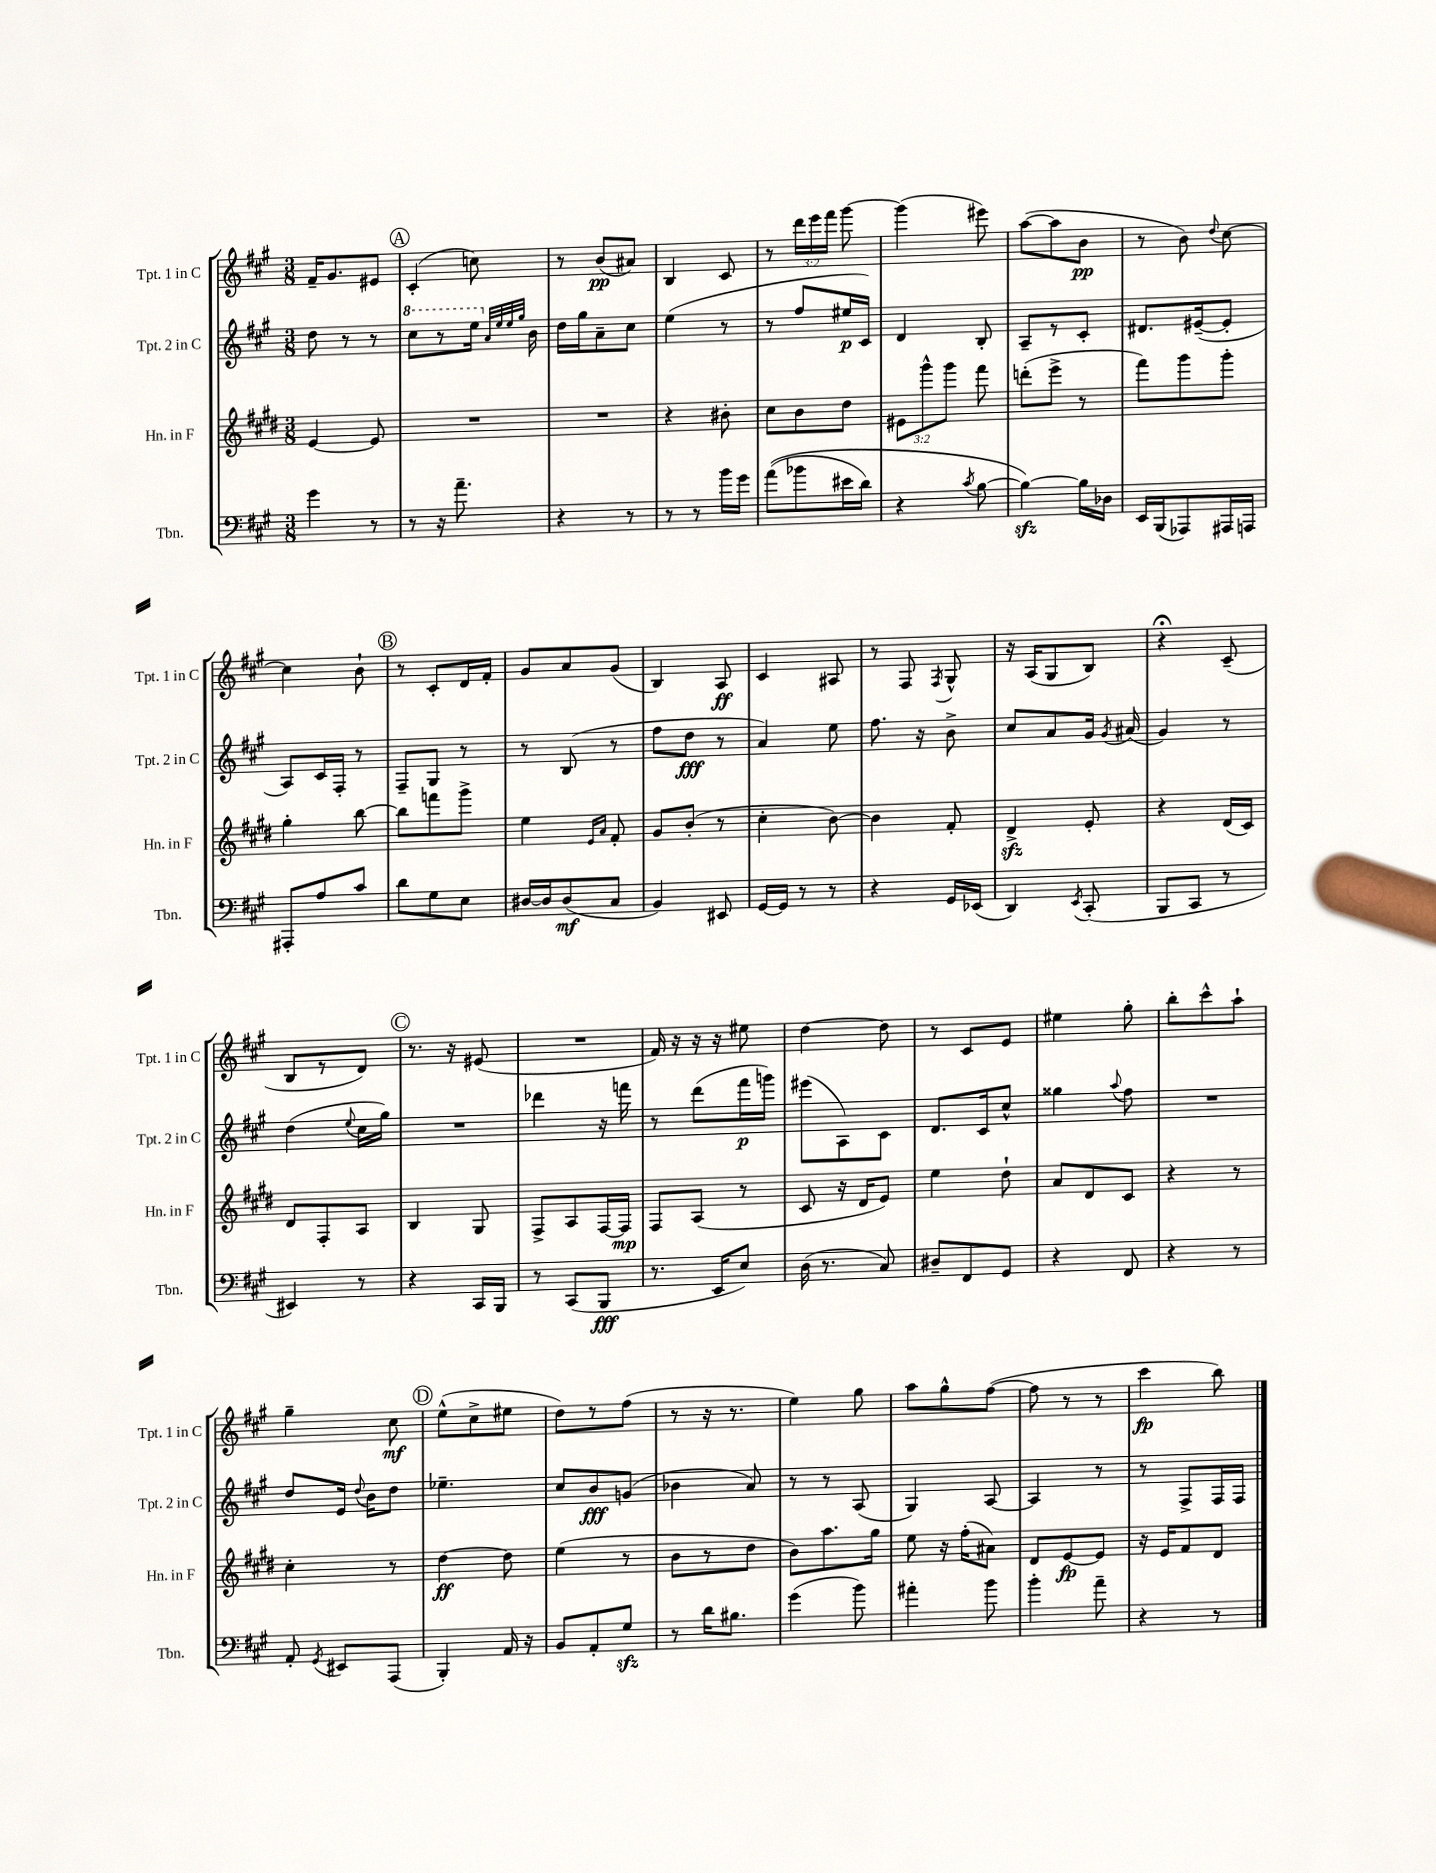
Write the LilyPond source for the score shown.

<<
\new StaffGroup <<
\new Staff = "s0" \with { instrumentName = "Tpt. 1 in C" shortInstrumentName = "Tpt. 1 in C" } {
    \clef treble \key a \major \numericTimeSignature \time 3/8 \override Staff.TupletNumber.text = #tuplet-number::calc-fraction-text
    \autoBeamOff fis'16[-- gis'8. eis'8] |
    \mark \markup { \circle "A" } cis'4-.( c''8) |
    r8 b'8[\pp( ais'8]) |
    b4 cis'8 |
    r8 \tuplet 3/2 { d'''16[ e'''16 fis'''16] } gis'''8~ |
    gis'''4( eis'''8) |
    a''8[~( a''8 b'8]\pp |
    r8 b'8) \appoggiatura { d''8 } cis''8~ |
    cis''4 b'8-! |
    \mark \markup { \circle "B" } r8 cis'8[-. d'16 fis'16]-. |
    gis'8[ a'8 gis'8]( |
    b4) a8\ff |
    cis'4 ais8 |
    r8 fis8 \acciaccatura { fis8 } gis8-^ |
    r16 a16[( gis8 b8]) |
    r4\fermata cis'8--( |
    b8[ r8 d'8]) |
    \mark \markup { \circle "C" } r8. r16 eis'8( |
    R4. |
    fis'16) r16 r16 r16 eis''8 |
    d''4~ d''8 |
    r8 cis'8[ e'8] |
    eis''4 gis''8-. |
    b''8[-. cis'''8-^ a''8]-! |
    gis''4-- cis''8\mf |
    \mark \markup { \circle "D" } e''8[-^( cis''8-> eis''8] |
    d''8[) r8 fis''8]( |
    r8 r16 r8. |
    e''4) gis''8 |
    a''8[ gis''8-^ fis''8]~( |
    fis''8 r8 r8 |
    cis'''4\fp b''8) \bar "|." |
}
\new Staff = "s1" \with { instrumentName = "Tpt. 2 in C" shortInstrumentName = "Tpt. 2 in C" } {
    \clef treble \key a \major \numericTimeSignature \time 3/8
    \autoBeamOff d''8 r8 r8 |
    \mark \markup { \circle "A" } \ottava #1 cis'''8[ r8 e'''16] \ottava #0 \grace { a'32[ e''32 e''32 gis''32] } b'16 |
    d''16[ gis''16 a'8-- cis''8] |
    e''4( r8 |
    r8 fis''8[ eis''16\p cis'16]) |
    d'4 b8-. |
    a8[-- r8 cis'8]-. |
    dis'8.[ eis'16~--( eis'8]-. |
    a8[) cis'16 fis16]-. r8 |
    \mark \markup { \circle "B" } fis8[-- gis8] r8 |
    r8 b8( r8 |
    fis''8[ d''8]\fff r8 |
    a'4) e''8 |
    fis''8. r16 b'8-> |
    cis''8[ a'8 gis'16] \acciaccatura { gis'8 } ais'16( |
    gis'4) r8 |
    d''4( \appoggiatura { e''8 } cis''16[ gis''16]) |
    \mark \markup { \circle "C" } R4. |
    des'''4 r16 f'''16 |
    r8 d'''8[( fis'''16\p g'''16]) |
    eis'''8[( a8) cis'8] |
    d'8.[ cis'16 cis''8]-^ |
    gisis''4 \appoggiatura { a''8 } fis''8 |
    R4. |
    d''8[ e'16] \appoggiatura { d''8 } b'16[ d''8] |
    \mark \markup { \circle "D" } ees''4.-- |
    cis''8[ b'8\fff g'8]( |
    bes'4 a'8) |
    r8 r8 a8( |
    gis4) a8~ |
    a4 r8 |
    r8 fis8[-> fis16 fis16] \bar "|." |
}
\new Staff = "s2" \with { instrumentName = "Hn. in F" shortInstrumentName = "Hn. in F" } {
    \clef treble \key e \major \numericTimeSignature \time 3/8 \override Staff.TupletNumber.text = #tuplet-number::calc-fraction-text
    \autoBeamOff e'4~ e'8 |
    \mark \markup { \circle "A" } R4. |
    R4. |
    r4 bis'8-. |
    cis''8[ b'8 dis''8] |
    \tuplet 3/2 { eis'8[ gis'''8-^ gis'''8] } fis'''8 |
    d'''8[-.( e'''8]-> r8 |
    fis'''8[) gis'''8 gis'''8]-. |
    gis''4-. b''8~ |
    \mark \markup { \circle "B" } b''8[ f'''8 gis'''8]-> |
    e''4 \grace { e'16[ a'16] } fis'8-. |
    gis'8[ b'8]-.( r8 |
    cis''4-. b'8~) |
    b'4 fis'8-. |
    dis'4->\sfz e'8-. |
    r4 dis'16[( cis'16]) |
    dis'8[ fis8-. a8] |
    \mark \markup { \circle "C" } b4 gis8 |
    fis8[-> a8 fis16~ fis16]\mp |
    fis8[ a8]( r8 |
    cis'8 r16 dis'16[ e'8]) |
    e''4 dis''8-! |
    a'8[ dis'8 cis'8] |
    r4 r8 |
    cis''4-. r8 |
    \mark \markup { \circle "D" } dis''4~\ff dis''8 |
    e''4( r8 |
    b'8[ r8 dis''8] |
    b'8[) a''8. gis''16] |
    e''8 r16 fis''16[-.( ais'8]) |
    dis'8[ e'8~\fp e'8] |
    r16 e'16[ fis'8 dis'8] \bar "|." |
}
\new Staff = "s3" \with { instrumentName = "Tbn." shortInstrumentName = "Tbn." } {
    \clef bass \key a \major \numericTimeSignature \time 3/8
    \autoBeamOff gis'4 r8 |
    \mark \markup { \circle "A" } r8 r16 a'8.-- |
    r4 r8 |
    r8 r8 b'16[ gis'16] |
    a'8[(\( bes'8 eis'16 d'16]) |
    r4 \acciaccatura { cis'8 } b8~ |
    b4~\sfz\) b16[ des16] |
    e,16[ b,,16( aes,,8) ais,,16 a,,16] |
    ais,,8[-. a8 cis'8] |
    \mark \markup { \circle "B" } d'8[ gis8 e8] |
    dis16[~ dis16 dis8\mf( cis8] |
    b,4) eis,8 |
    gis,16[~ gis,16] r8 r8 |
    r4 gis,16[ ees,16]( |
    d,4) \acciaccatura { e,8 } cis,8-.( |
    b,,8[ cis,8] r8 |
    eis,4) r8 |
    \mark \markup { \circle "C" } r4 cis,16[ b,,16] |
    r8 cis,8[( b,,8]\fff |
    r8. e,16[ e8]) |
    d16( r8. cis8) |
    dis8[-- fis,8 gis,8] |
    r4 fis,8 |
    r4 r8 |
    a,8-. \acciaccatura { gis,8 } eis,8[ a,,8]( |
    \mark \markup { \circle "D" } b,,4-.) a,16 r16 |
    b,8[ a,8-. gis8]\sfz |
    r8 d'16[ bis8.] |
    gis'4( b'8) |
    ais'4-. b'8 |
    b'4-. a'8-- |
    r4 r8 \bar "|." |
}
>>
>>
\layout { \context { \Score \remove "Bar_number_engraver" } }
